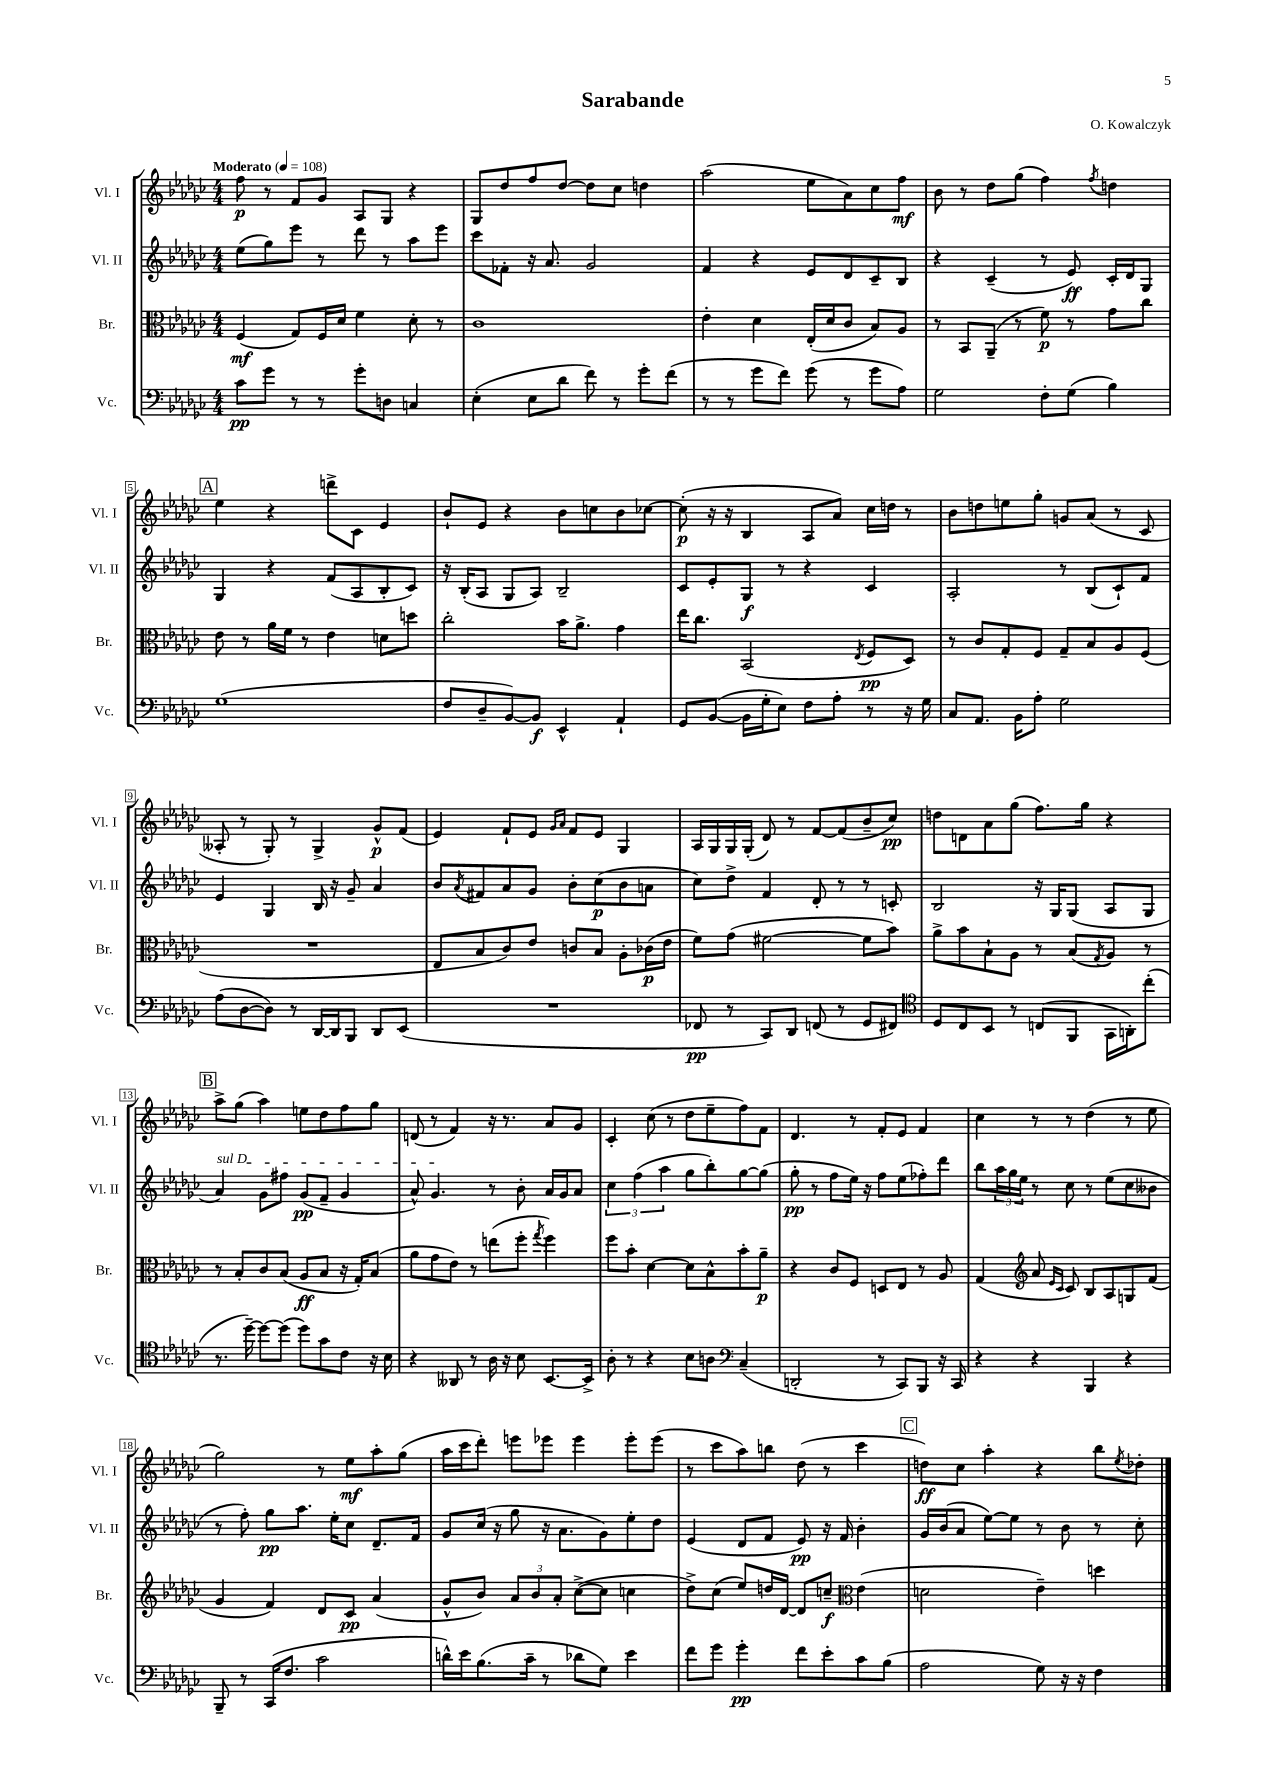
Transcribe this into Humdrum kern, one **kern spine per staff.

**kern	**dynam	**kern	**dynam	**kern	**dynam	**kern	**dynam
*part4	*part4	*part3	*part3	*part2	*part2	*part1	*part1
*staff4	*staff4	*staff3	*staff3	*staff2	*staff2	*staff1	*staff1
*I"Vc.	*	*I"Br.	*	*I"Vl. II	*	*I"Vl. I	*
*I'Vc.	*	*I'Br.	*	*I'Vl. II	*	*I'Vl. I	*
*clefF4	*	*clefC3	*	*clefG2	*	*clefG2	*
*k[b-e-a-d-g-c-]	*	*k[b-e-a-d-g-c-]	*	*k[b-e-a-d-g-c-]	*	*k[b-e-a-d-g-c-]	*
*M4/4	*	*M4/4	*	*M4/4	*	*M4/4	*
*MM108	*	*MM108	*	*MM108	*	*MM108	*
=1	=1	=1	=1	=1	=1	=1	=1
!	!	!	!	!	!	!LO:TX:a:B:t=Moderato	!
8c-\L	pp	(4F/	mf	(8ee-\L	.	8ff\	p
8g-\J	.	.	.	8gg-\)	.	8r	.
8r	.	8G-/L)	.	8eee-\J	.	8f/L	.
8r	.	16F/L	.	8r	.	8g-/J	.
.	.	16d-/JJ	.	.	.	.	.
8g-'\L	.	4f\	.	8ddd-\	.	8A-/L	.
8Dn\J	.	.	.	8r	.	8G-/J	.
4Cn/	.	8d-'\	.	8aa-\L	.	4r	.
.	.	8r	.	8eee-\J	.	.	.
=2	=2	=2	=2	=2	=2	=2	=2
(4E-'\	.	1c-	.	8ccc-\L	.	8G-/L	.
.	.	.	.	8f-X'\J	.	8dd-/	.
8E-\L	.	.	.	16r	.	8ff/	.
.	.	.	.	8.a-/	.	.	.
8d-\J	.	.	.	.	.	[8dd-/J	.
8f\)	.	.	.	2g-/	.	8dd-\L]	.
8r	.	.	.	.	.	8cc-\J	.
8g-'\L	.	.	.	.	.	4ddn\	.
(8f\J	.	.	.	.	.	.	.
=3	=3	=3	=3	=3	=3	=3	=3
8r	.	4e-'\	.	4f/	.	(2aa-\	.
8r	.	.	.	.	.	.	.
8g-\L	.	4d-\	.	4r	.	.	.
8f\J)	.	.	.	.	.	.	.
(8g-\	.	(16E-'/LL	.	8e-/L	.	8ee-\L	.
.	.	16d-/J	.	.	.	.	.
8r	.	8c-/J	.	8d-/	.	8a-\)	.
8g-\L	.	8B-/L)	.	8c-~/	.	8cc-\	.
8A-\J)	.	8A-/J	.	8B-/J	.	8ff\J	mf
=4	=4	=4	=4	=4	=4	=4	=4
2G-\	.	8r	.	4r	.	8b-\	.
.	.	8BB-/L	.	.	.	8r	.
.	.	(8AA-~/J	.	(4c-~/	.	8dd-\L	.
.	.	8r	.	.	.	(8gg-\J	.
8F'\L	.	8f\)	p	8r	.	4ff\)	.
(8G-\J	.	8r	.	8e-/)	ff	.	.
.	.	.	.	.	.	8qff/	.
4B-\)	.	8g-\L	.	16c-'/LL	.	4ddn\	.
.	.	.	.	16d-/J	.	.	.
.	.	8cc-\J	.	8G-/J	.	.	.
!!LO:LB:g=z
!!LO:REH:place=s1:t=A
=5	=5	=5	=5	=5	=5	=5	=5
(1G-	.	8e-\	.	4G-/	.	4ee-\	.
.	.	8r	.	.	.	.	.
.	.	16a-\LL	.	4r	.	4r	.
.	.	16f\JJ	.	.	.	.	.
.	.	8r	.	.	.	.	.
.	.	4e-\	.	(8f/L	.	8dddn^\L	.
.	.	.	.	8A-/	.	8c-\J	.
.	.	8dn\L	.	8B-'/	.	4e-/	.
.	.	8ddn\J	.	8c-/J)	.	.	.
=6	=6	=6	=6	=6	=6	=6	=6
8F/L	.	2cc-'\	.	16r	.	8b-`/L	.
.	.	.	.	(16B-'/KL	.	.	.
8D-~/	.	.	.	8A-/J	.	8e-/J	.
[8BB-/)	.	.	.	8G-/L	.	4r	.
8BB-/J]	f	.	.	8A-/J)	.	.	.
4EE-^^/	.	16b-\KL	.	2B-~/	.	8b-\L	.
.	.	8.a-^\J	.	.	.	.	.
.	.	.	.	.	.	8ccn\	.
4AA-`/	.	4g-\	.	.	.	8b-\	.
.	.	.	.	.	.	[8cc-X\J	.
=7	=7	=7	=7	=7	=7	=7	=7
8GG-/L	.	16ee-\KL	.	8c-/L	.	(8cc-'\]	p
.	.	8.cc-\J	.	.	.	.	.
([8BB-/J	.	.	.	8e-'/	.	16r	.
.	.	.	.	.	.	16r	.
16BB-\LL]	.	(2BB-/	.	8G-/J	f	4B-/	.
16G-'\J	.	.	.	.	.	.	.
8E-\J)	.	.	.	8r	.	.	.
8F\L	.	.	.	4r	.	8A-/L	.
8A-'\J	.	.	.	.	.	8a-/J)	.
.	.	8qE-/	.	.	.	.	.
8r	.	8F/L	pp	4c-/	.	16cc-\LL	.
.	.	.	.	.	.	16ddn\JJ	.
16r	.	8D-/J)	.	.	.	8r	.
16G-\	.	.	.	.	.	.	.
=8	=8	=8	=8	=8	=8	=8	=8
8C-/L	.	8r	.	2A-'/	.	8b-\L	.
8.AA-/J	.	8c-/L	.	.	.	8ddn\	.
.	.	8G-'/	.	.	.	8een\	.
16BB-\KL	.	.	.	.	.	.	.
8A-'\J	.	8F/J	.	.	.	8gg-'\J	.
2G-\	.	8G-~/L	.	8r	.	8gn/L	.
.	.	8B-/	.	(8B-/L	.	(8a-/J	.
.	.	8A-/	.	8c-`/)	.	8r	.
.	.	(8F/J	.	8f/J	.	8c-/	.
!!LO:LB:g=z
=9	=9	=9	=9	=9	=9	=9	=9
(8A-\L	.	1r	.	4e-/	.	8A--X'/	.
[8D-\	.	.	.	.	.	8r	.
8D-\J])	.	.	.	4G-/	.	8G-'/)	.
8r	.	.	.	.	.	8r	.
[16DD-/LL	.	.	.	16B-/	.	4G-^/	.
16DD-/J]	.	.	.	16r	.	.	.
8BBB-/J	.	.	.	8g-~/	.	.	.
8DD-/L	.	.	.	4a-/	.	8g-^^/L	p
(8EE-/J	.	.	.	.	.	(8f/J	.
=10	=10	=10	=10	=10	=10	=10	=10
1r	.	8E-/L	.	8b-/L	.	4e-/)	.
.	.	.	.	8qa-/	.	.	.
.	.	8B-/	.	8f#X/	.	.	.
.	.	8c-/)	.	8a-/	.	8f`/L	.
.	.	8e-/J	.	8g-/J	.	8e-/J	.
.	.	.	.	.	.	16qqg-/LL	.
.	.	.	.	.	.	16qqa-/JJ	.
.	.	8cn/L	.	8b-'\L	.	8f/L	.
.	.	8B-/J	.	(8cc-\	p	8e-/J	.
.	.	8A-'\L	.	8b-\	.	4G-/	.
.	.	(16c-X\L	p	8an\J	.	.	.
.	.	16e-\JJ	.	.	.	.	.
=11	=11	=11	=11	=11	=11	=11	=11
8FF-X/	pp	8f\L)	.	8cc-\L)	.	16A-/LL	.
.	.	.	.	.	.	16G-/	.
8r	.	(8g-\J	.	8dd-^\J	.	16G-/	.
.	.	.	.	.	.	(16G-'/JJ	.
8CC-/L)	.	[2f#X\	.	4f/	.	8d-/)	.
8DD-/J	.	.	.	.	.	8r	.
(8FFn/	.	.	.	8d-'/	.	[8f/L	.
8r	.	.	.	8r	.	(8f/]	.
8GG-/L	.	8f#\L]	.	8r	.	8b-~/	.
8FF#X/J)	.	8b-\J)	.	8cn'/	.	8cc-/J)	pp
=12	=12	=12	=12	=12	=12	=12	=12
*clefC4	*	*	*	*	*	*	*
8D-/L	.	8a-^\L	.	2B-/	.	8ddn\L	.
8C-/	.	8b-\	.	.	.	8dn\	.
8BB-/J	.	8B-`\	.	.	.	8a-\	.
8r	.	8A-\J	.	.	.	(8gg-\J	.
(8Cn/L	.	8r	.	16r	.	8.ff\L)	.
.	.	.	.	16G-/KL	.	.	.
8FF/J	.	(8B-/L	.	(8G-/J	.	.	.
.	.	.	.	.	.	16gg-\Jk	.
.	.	8qG-/	.	.	.	.	.
16GG-\LL	.	8A-/J)	.	8A-/L	.	4r	.
16AAn'\J)	.	.	.	.	.	.	.
(8cc-'\J	.	8r	.	8G-/J	.	.	.
!!LO:LB:g=z
!!LO:REH:place=s1:t=B
=13	=13	=13	=13	=13	=13	=13	=13
!	!	!	!	!LO:TX:a:i:t=sul D	!	!	!
8.r	.	8r	.	4a-/)	.	8aa-^\L	.
.	.	8B-'/L	.	.	.	(8gg-\J	.
[16dd-~\)	.	.	.	.	.	.	.
8dd-\L_	.	8c-/	.	8g-\L	.	4aa-\)	.
(8dd-\J]	.	(8B-/J	.	8ff#X\J	.	.	.
8dd-\L)	.	8A-/L	ff	(8g-/L	pp	8een\L	.
8g-\	.	8B-/J	.	8f~/J	.	8dd-\	.
8c-\J	.	16r	.	4g-/	.	8ff\	.
.	.	16G-'/KL)	.	.	.	.	.
16r	.	(8B-/J	.	.	.	8gg-\J	.
16B-\	.	.	.	.	.	.	.
=14	=14	=14	=14	=14	=14	=14	=14
4r	.	8a-\L	.	8a-^^/)	.	(8dn/	.
.	.	8g-\	.	4.g-/	.	8r	.
8AA--X/	.	8e-\J)	.	.	.	4f/)	.
8r	.	8r	.	.	.	.	.
16A-\	.	(8een\L	.	8r	.	16r	.
16r	.	.	.	.	.	8.r	.
8B-\	.	8ff'\J	.	8b-'\	.	.	.
.	.	8qgg-/	.	.	.	.	.
[8.BB-/L	.	4ff\)	.	16a-/LL	.	8a-/L	.
.	.	.	.	16g-/J	.	.	.
.	.	.	.	8a-/J	.	8g-/J	.
16BB-^/Jk]	.	.	.	.	.	.	.
=15	=15	=15	=15	=15	=15	=15	=15
8A-'\	.	8ff\L	.	6cc-\	.	4c-'/	.
8r	.	8b-'\J	.	.	.	.	.
.	.	.	.	(6ff\	.	.	.
4r	.	[4d-\	.	.	.	(8cc-\	.
.	.	.	.	6aa-\	.	.	.
.	.	.	.	.	.	8r	.
8B-\L	.	8d-\L]	.	8gg-\L	.	8dd-\L	.
8An\J	.	8B-^^\	.	8bb-'\)	.	8ee-~\	.
*clefF4	*	*	*	*	*	*	*
(4C-~/	.	8b-'\	.	[8gg-\	.	8ff\)	.
.	.	8a-~\J	p	(8gg-\J]	.	8f\J	.
=16	=16	=16	=16	=16	=16	=16	=16
2DDn'/	.	4r	.	8gg-'\	pp	4.d-/	.
.	.	.	.	8r	.	.	.
.	.	8c-/L	.	8ff\L	.	.	.
.	.	8F/J	.	16ee-\Jk)	.	8r	.
.	.	.	.	16r	.	.	.
8r	.	8Dn/L	.	8ff\L	.	8f'/L	.
8CC-/L)	.	8E-/J	.	(8ee-\	.	8e-/J	.
8BBB-/J	.	8r	.	8ff-X'\)	.	4f/	.
16r	.	8A-/	.	8ddd-\J	.	.	.
16CC-/	.	.	.	.	.	.	.
=17	=17	=17	=17	=17	=17	=17	=17
4r	.	(4G-/	.	8bb-\L	.	4cc-\	.
.	.	.	.	24aa-\L	.	.	.
.	.	.	.	24gg-\	.	.	.
.	.	.	.	24ee-\JJ	.	.	.
*	*	*clefG2	*	*	*	*	*
4r	.	8a-/	.	8r	.	8r	.
.	.	16qqe-/LL	.	.	.	.	.
.	.	16qqc-/JJ	.	.	.	.	.
.	.	8c-/)	.	8cc-\	.	8r	.
4BBB-/	.	8B-/L	.	8r	.	(4dd-\	.
.	.	8A-/	.	(8ee-\L	.	.	.
4r	.	8Gn/	.	8cc-\	.	8r	.
.	.	(8f/J	.	8b--X\J	.	8ee-\	.
!!LO:LB:g=z
=18	=18	=18	=18	=18	=18	=18	=18
8BBB-~/	.	4g-/	.	8r	.	2gg-\)	.
8r	.	.	.	8ff'\)	.	.	.
(16CC-/KL	.	4f/)	.	8gg-\L	pp	.	.
8.F/J	.	.	.	.	.	.	.
.	.	.	.	8.aa-\J	.	.	.
2c-\	.	8d-/L	.	.	.	8r	.
.	.	.	.	16ee-'\KL	.	.	.
.	.	8c-/J	pp	8cc-\J	.	8ee-\L	mf
.	.	(4a-/	.	8.d-~/L	.	8aa-'\	.
.	.	.	.	.	.	(8gg-\J	.
.	.	.	.	16f/Jk	.	.	.
=19	=19	=19	=19	=19	=19	=19	=19
16dn^^\LL)	.	8g-^^/L	.	8g-/L	.	16aa-\LL	.
16e-\J	.	.	.	.	.	16ccc-\J	.
(8.B-\	.	8b-/J)	.	(16cc-/Jk	.	8ddd-'\J)	.
.	.	.	.	16r	.	.	.
.	.	12a-/L	.	8gg-\	.	8eeen\L	.
16c-~\Jk	.	.	.	.	.	.	.
.	.	12b-/	.	.	.	.	.
8r	.	.	.	16r	.	8eee-X\J	.
.	.	12a-'/J	.	.	.	.	.
.	.	.	.	8.a-\L	.	.	.
8d-X\L	.	([8cc-^\L	.	.	.	4eee-\	.
8G-\J)	.	8cc-\J]	.	8g-\)	.	.	.
4e-\	.	4ccn\	.	8ee-'\	.	8eee-'\L	.
.	.	.	.	8dd-\J	.	(8eee-\J	.
=20	=20	=20	=20	=20	=20	=20	=20
8f\L	.	8dd-^\L)	.	(4e-/	.	8r	.
8g-\J	.	(8cc-\J	.	.	.	8ccc-\L	.
4g-'\	pp	8ee-/L)	.	8d-/L	.	8aa-\)	.
.	.	16ddn/L	.	8f/J	.	8bbn\J	.
.	.	[16d-/JJ	.	.	.	.	.
8f\L	.	8d-/L]	.	8e-/)	pp	(8dd-\	.
8e-'\	.	8ccn~/J	f	16r	.	8r	.
.	.	.	.	16f/	.	.	.
*	*	*clefC3	*	*	*	*	*
8c-\	.	(4e-\	.	4b-'\	.	4ccc-\	.
(8B-\J	.	.	.	.	.	.	.
!!LO:REH:place=s1:t=C
=21	=21	=21	=21	=21	=21	=21	=21
2A-\	.	2dn\	.	16g-/LL	.	8ddn\L)	ff
.	.	.	.	(16b-/J	.	.	.
.	.	.	.	8a-/J	.	8cc-\J	.
.	.	.	.	[8ee-\L)	.	4aa-'\	.
.	.	.	.	8ee-\J]	.	.	.
8G-\)	.	4e-~\)	.	8r	.	4r	.
16r	.	.	.	8b-\	.	.	.
16r	.	.	.	.	.	.	.
4F\	.	4ddn\	.	8r	.	8bb-\L	.
.	.	.	.	.	.	8qee-/	.
.	.	.	.	8cc-'\	.	8dd-X'\J	.
==	==	==	==	==	==	==	==
*-	*-	*-	*-	*-	*-	*-	*-
